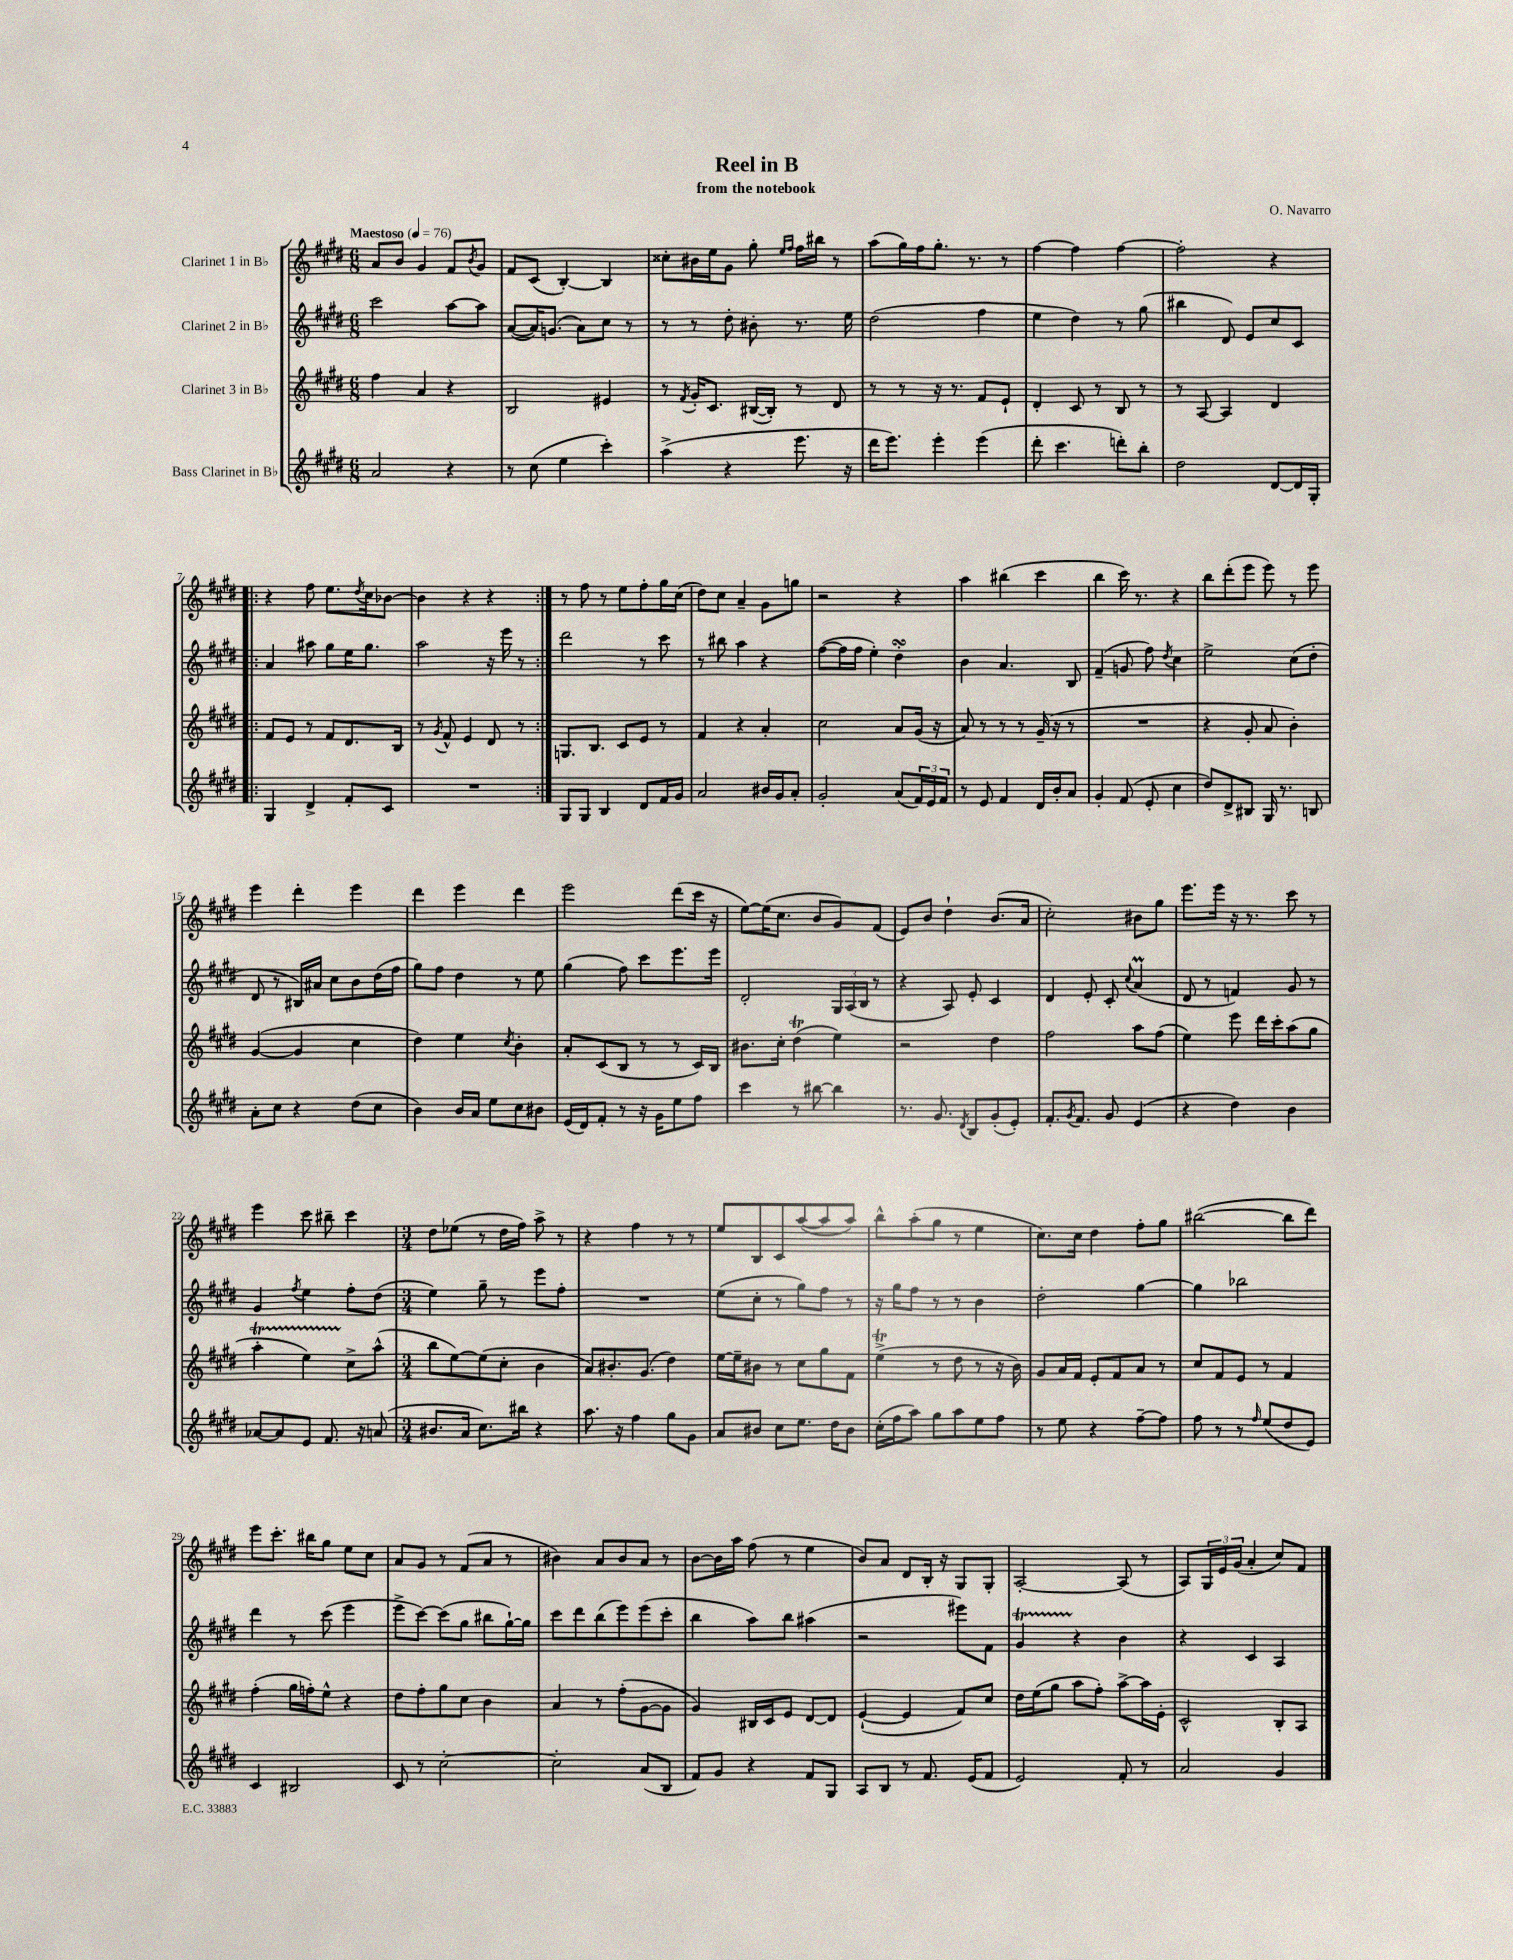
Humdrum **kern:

**kern	**kern	**kern	**kern
*part4	*part3	*part2	*part1
*staff4	*staff3	*staff2	*staff1
*I"Bass Clarinet in B♭	*I"Clarinet 3 in B♭	*I"Clarinet 2 in B♭	*I"Clarinet 1 in B♭
*clefG2	*clefG2	*clefG2	*clefG2
*k[f#c#g#d#]	*k[f#c#g#d#]	*k[f#c#g#d#]	*k[f#c#g#d#]
*M6/8	*M6/8	*M6/8	*M6/8
*MM76	*MM76	*MM76	*MM76
=1	=1	=1	=1
!	!	!	!LO:TX:a:B:t=Maestoso
2a/	4ff#\	2ccc#\	8a/L
.	.	.	8b/J
.	4a/	.	4g#/
4r	4r	[8aa\L	8f#/L
.	.	.	8qb/
.	.	8aa\J]	8g#/J
=2	=2	=2	=2
8r	2B/	([8a/L	8f#/L
(8cc#\	.	16a/K])	(8c#/J
.	.	(8.gn/J	.
4ee\	.	.	[4B'/)
.	.	8a\L)	.
4ccc#'\)	4e#X/	8cc#\J	4B/]
.	.	8r	.
=3	=3	=3	=3
(4aa^\	8r	8r	8cc##X'\L
.	8qf#/	.	.
.	16g#'/KL	8r	16b#X\L
.	8.c#/J	.	16ee\J
4r	.	8dd#'\	8g#\J
.	([16B#X/LL	8b#X'\	8gg#'\
.	16B#'/JJ])	.	.
.	.	.	16qqee/LL
.	.	.	16qqff#/JJ
8.eee\	8r	8.r	16ff#\LL
.	.	.	16bb#X\JJ
.	8d#/	.	8r
16r	.	16ee\	.
=4	=4	=4	=4
16ddd#\KL	8r	(2dd#\	(8aa\L
8.eee\J)	.	.	.
.	8r	.	16gg#\L)
.	.	.	16ff#\J
4eee'\	16r	.	8.gg#'\J
.	8.r	.	.
.	.	.	8.r
(4eee\	8f#/L	4ff#\	.
.	8e`/J	.	8r
=5	=5	=5	=5
8ddd#'\	4d#'/	4ee\	[4ff#\
4.ccc#\	.	.	.
.	8c#/	4dd#\)	4ff#\]
.	8r	.	.
8dddn'\L)	8B/	8r	[4ff#\
8bb'\J	8r	(8gg#\	.
=6	=6	=6	=6
2dd#\	8r	4bb#X\	2ff#'\]
.	[8A/	.	.
.	4A/]	8d#/)	.
.	.	8e/L	.
[8d#/L	4d#/	8cc#/	4r
16d#/L]	.	8c#/J	.
16G#'/JJ	.	.	.
!!LO:LB:g=z
=7!|:	=7!|:	=7!|:	=7!|:
4G#/	8f#/L	4a/	4r
.	8e/J	.	.
4d#^/	8r	8aa#X\	8ff#\
.	8f#/L	8gg#\L	8.ee\L
8f#'/L	8.d#/	16ee\K	.
.	.	.	8qdd#/
.	.	8.gg#\J	16cc#\k
8c#/J	.	.	[8b-X\J
.	16B/Jk	.	.
=8	=8	=8	=8
2.r	8r	2aa\	4b-\]
.	8qg#/	.	.
.	8f#^^/	.	.
.	4e/	.	4r
.	8d#/	16r	4r
.	.	16eee\	.
.	8r	8r	.
=9:|!	=9:|!	=9:|!	=9:|!
8G#/L	8.Gn/L	2ddd#\	8r
8G#/J	.	.	8ff#\
.	8.B/J	.	.
4B/	.	.	8r
.	8c#/L	.	8ee\L
8d#/L	8e/J	8r	8ff#'\
16f#/L	8r	8ccc#\	16gg#\L
16g#/JJ	.	.	(16cc#\JJ
=10	=10	=10	=10
2a/	4f#/	8r	8dd#\L)
.	.	8bb#X\	8cc#\J
.	4r	4aa\	4a~/
16b#X/LL	4a'/	4r	8g#\L
16g#/J	.	.	.
8a'/J	.	.	8ggn\J
=11	=11	=11	=11
2g#'/	2cc#\	([8ff#\L	2r
.	.	16ff#\L]	.
.	.	16ff#\JJ	.
.	.	4ee'\)	.
(8a/L	8a/L	4dd#sSsS'\	4r
24f#/L)	(16g#/Jk	.	.
24e/	.	.	.
.	16r	.	.
24f#/JJ	.	.	.
=12	=12	=12	=12
8r	8a/)	4b\	4aa\
8e/	8r	.	.
4f#/	8r	4.a/	(4bb#X\
.	8r	.	.
16d#/LL	(16g#~/	.	4ccc#\
16b'/J	16r	.	.
8a/J	8r	8B/	.
=13	=13	=13	=13
4g#'/	2.r	(4f#~/	4bb\
(8f#/	.	8gn/	16ccc#\)
.	.	.	8.r
8e'/	.	8ff#\)	.
.	.	8qdd#/	.
4cc#\	.	4cc#\	4r
=14	=14	=14	=14
8dd#/L)	4r	2ee^\	8bb\L
8d#^/	.	.	(8ddd#'\
8B#X/J	8g#'/	.	8eee\J
16G#/	8a/	.	8eee\)
8.r	.	.	.
.	4b'\)	(8cc#\L	8r
8Bn/	.	8dd#'\J	8eee\
!!LO:LB:g=z
=15	=15	=15	=15
8a'\L	([4g#/	8d#/	4eee\
8cc#\J	.	8r	.
4r	4g#/]	16B#X/LL)	4ddd#'\
.	.	16a#X/JJ	.
.	.	8cc#\L	.
(8dd#\L	4cc#\	8b\	4eee\
8cc#\J	.	(16dd#\L	.
.	.	16ff#\JJ	.
=16	=16	=16	=16
4b\)	4dd#\)	8gg#\L)	4ddd#\
.	.	8ff#\J	.
16b/LL	4ee\	4dd#\	4eee\
16a/JJ	.	.	.
8ee\L	.	.	.
.	8qcc#/	.	.
8cc#\	4b'\	8r	4ddd#\
8b#X\J	.	8ee\	.
=17	=17	=17	=17
(16e/LL	8a'/L	(4gg#\	2eee\
16d#/J)	.	.	.
8f#'/J	(8c#/	.	.
8r	8B/J	8ff#\)	.
16r	8r	8ccc#\L	.
16g#\KL	.	.	.
8ee\	8r	8.eee\	(8ddd#\L
8ff#\J	16c#/LL)	.	16ccc#\Jk
.	16B/JJ	16eee\Jk	16r
=18	=18	=18	=18
4ccc#\	8.b#X\L	2d#'/	[8ee\L)
.	.	.	(16ee\K]
.	16cc#'\Jk	.	8.cc#\J
8r	(4dd#t\	.	.
[8bb#X\	.	.	8b/L
4bb#\]	4ee\)	24G#/LL	8g#/)
.	.	(24A/	.
.	.	24B/JJ	.
.	.	8r	(8f#/J
=19	=19	=19	=19
8.r	2r	4r	8e/L)
.	.	.	8b/J
8.g#/	.	.	.
.	.	8A/)	4dd#`\
8qd#/	.	.	.
8B/L	.	8e'/	.
(8g#'/	4dd#\	4c#/	(8.b/L
8e'/J)	.	.	.
.	.	.	16a/Jk
=20	=20	=20	=20
8.f#'/L	2ff#\	4d#/	2cc#'\)
8qg#/	.	.	.
8.f#/J	.	.	.
.	.	8e'/	.
8g#/	.	8c#'/	.
.	.	8qqcc#/	.
(4e/	8aa\L	(4aM/	8b#X\L
.	(8ff#\J	.	8gg#\J
=21	=21	=21	=21
4r	4ee\)	8d#/	8.eee\L
.	.	8r	.
.	.	.	16eee\Jk
4dd#\)	8eee\	4fn/)	16r
.	.	.	8.r
.	16ddd#\LL	.	.
.	16ccc#'\J	.	.
4b\	(8aa\	8g#/	8ccc#\
.	8gg#\J	8r	8r
!!LO:LB:g=z
=22	=22	=22	=22
[8a-X/L	4aaT'\	4g#/	4eee\
8a-/]	.	.	.
.	.	8qff#/	.
8e/J	4eeTTT\)	4ee\	8ccc#\
8.f#/	.	.	8bb#X~\
.	8cc#^\L	8ff#'\L	4ccc#\
16r	.	.	.
(8an/	(8aa^^\J	(8dd#\J	.
=23	=23	=23	=23
*M3/4	*M3/4	*M3/4	*M3/4
8.b#X/L	8bb\L	4ee\)	8dd#\L
.	[8ee\)	.	(8ee-X\J
16a/Jk	.	.	.
8.cc#\L)	(8ee\]	8gg#~\	8r
.	8cc#'\J	8r	16dd#\LL
16bb#X\Jk	.	.	16ff#\JJ)
4r	4b\	8eee\L	8aa^\
.	.	8ff#'\J	8r
=24	=24	=24	=24
8.aa\	8a/L)	2.r	4r
.	8.b#X'/	.	.
16r	.	.	.
4ff#\	.	.	4ff#\
.	(8.g#/J	.	.
8gg#\L	4dd#\)	.	8r
8g#\J	.	.	8r
=25	=25	=25	=25
8a/L	[16ee\LL	(8ee\L	8ee/L
.	16ee~\J]	.	.
8b#X/J	8b#X\J	8cc#'\J	8B/
8cc#\L	8r	8r	8c#/
8.ee\J	8cc#\L	8gg#\L)	([8aa/
.	8gg#\	8ff#\J	8aa/]
16dd#\KL	.	.	.
8b#\J	8f#\J	8r	8aa/J)
=26	=26	=26	=26
(16cc#'\LL	(4eeT^\	16r	8bb^^\L
16ff#\J	.	16gg#\KL	.
8aa\J)	.	8ff#\J	(8aa'\
8gg#\L	8r	8r	8gg#\J
8aa\	8dd#\	8r	8r
8ee\	8r	4b\	4ee\
8ff#\J	16r	.	.
.	16b\)	.	.
=27	=27	=27	=27
8r	8g#/L	2dd#'\	8.cc#\L)
8ee\	16a/L	.	.
.	16f#/JJ	.	16cc#\Jk
4r	8e'/L	.	4dd#\
.	8f#/	.	.
[8ff#~\L	8a/J	[4gg#\	8ff#'\L
8ff#\J]	8r	.	8gg#\J
=28	=28	=28	=28
8ff#\	8cc#/L	4gg#\]	([2bb#X\
8r	8f#/	.	.
8r	8e/J	2bb-X\	.
16qqff#/	.	.	.
(8ee/L	8r	.	.
8dd#/	4f#/	.	8bb#\L]
8e/J)	.	.	8ddd#\J)
!!LO:LB:g=z
=29	=29	=29	=29
4c#/	(4ff#'\	4ddd#\	8eee\L
.	.	.	8.ccc#'\J
2B#X/	16gg#\LL	8r	.
.	16ffn'\J)	.	16bb#X\KL
.	8ee^^\J	(8ccc#\	8gg#\J
.	4r	4eee\	8ee\L
.	.	.	8cc#\J
=30	=30	=30	=30
8c#/	8dd#\L	8eee^\L	8a/L
8r	8ff#'\	[8ccc#\J)	8g#/J
[2cc#'\	8gg#\	(8ccc#\L]	8r
.	8cc#\J	8gg#\J	(8f#/L
.	4b\	8bb#X\L	8a/J
.	.	[16gg#`\L)	8r
.	.	16gg#\JJ]	.
=31	=31	=31	=31
2cc#'\]	4a/	8ccc#\L	4b#X\)
.	.	8ddd#\	.
.	8r	(8bb\	8a/L
.	(8ff#'\L	8eee\)	8b#/
(8a/L	[8g#\	(8eee\	8a/J
8B/J	8g#\J]	8ccc#'\J	8r
=32	=32	=32	=32
8f#/L)	4g#/)	4bb\	[8b\L
8g#/J	.	.	16b\L]
.	.	.	16aa\JJ
4r	16B#X/LL	8aa\L)	(8ff#\
.	16c#/J	.	.
.	8e/J	8bb\J	8r
8f#/L	[8d#/L	(4aa#X\	4ee\
8G#/J	8d#/J]	.	.
=33	=33	=33	=33
8A/L	([4e`/	2r	8b/L)
8B/J	.	.	8a/J
8r	4e/]	.	8d#/L
8.f#/	.	.	16B'/Jk
.	.	.	16r
.	8f#/L)	8eee#X\L)	8G#/L
(16e/KL	.	.	.
8f#/J	8cc#/J	8f#\J	8G#'/J
=34	=34	=34	=34
2e/)	16dd#\LL	4g#t/	[2A'/
.	(16ee\J	.	.
.	8gg#\J	.	.
.	8aa\L	4r	.
.	8ff#'\J)	.	.
8f#'/	[8aa^\L	4b\	(8A/]
8r	16aa\L]	.	8r
.	16e'\JJ	.	.
=35	=35	=35	=35
2a/	2c#^^/	4r	8A/L)
.	.	.	24G#/L
.	.	.	24e/
.	.	.	(24g#/JJ
.	.	4c#/	4a'/
4g#/	8B'/L	4A/	8cc#/L)
.	8A/J	.	8f#/J
==	==	==	==
*-	*-	*-	*-
